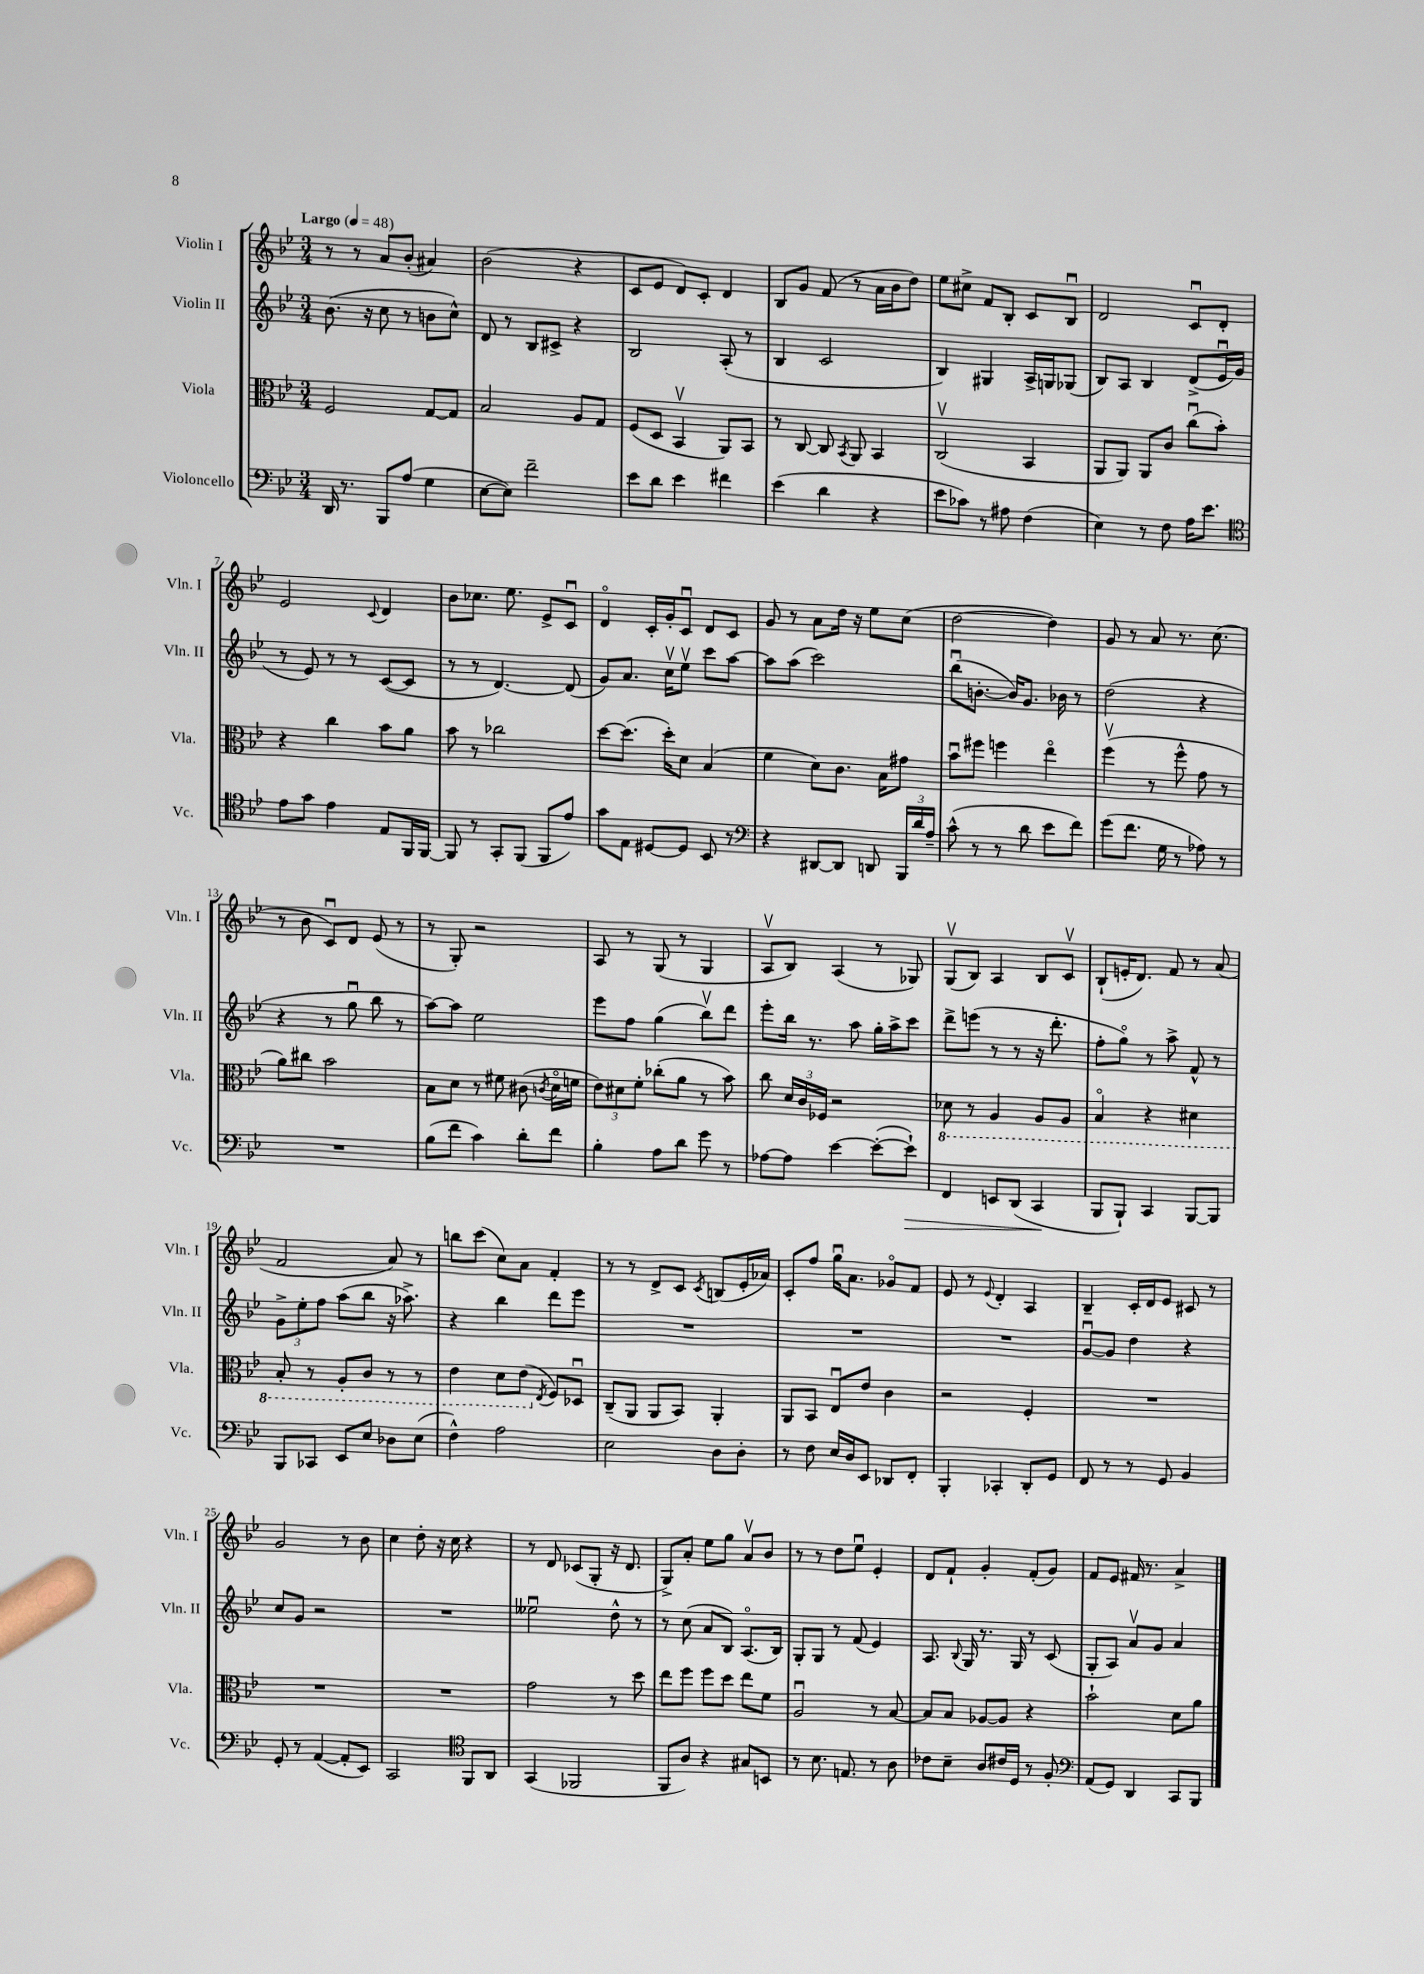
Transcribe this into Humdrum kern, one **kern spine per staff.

**kern	**kern	**kern	**kern
*staff4	*staff3	*staff2	*staff1
*clefF4	*clefC3	*clefG2	*clefG2
*k[b-e-]	*k[b-e-]	*k[b-e-]	*k[b-e-]
*M3/4	*M3/4	*M3/4	*M3/4
*MM48	*MM48	*MM48	*MM48
16DD	2F	(8.b-	8r
8.r	.	.	.
.	.	.	8r
.	.	16r	.
8BBB-	.	8cc	8a
(8A	.	8r	(8b-'
4G	[8G	8b	4a#)
.	8G]	8cc^^)	.
=	=	=	=
[8E-	2B-	8d	(2b-
8E-])	.	8r	.
2f~	.	8B-	.
.	.	8c#^	.
.	8A	4r	4r
.	8G	.	.
=	=	=	=
8e-	(8F	2B-	8c
8d	8D	.	8e-
4e-	4BB-v	.	8d)
.	.	.	8c'
4f#	8AA)	(8A'	4d
.	8BB-	8r	.
=	=	=	=
(4e-	8r	4B-	8B-
.	[8C	.	8g
4d	8C]	2c	(8f
.	8qBB-	.	.
.	8AA	.	8r
4r	4BB-	.	16a
.	.	.	16b-
.	.	.	8dd)
=	=	=	=
8e-	(2Cv	4B-)	8ee-
8c-)	.	.	8cc#^
8r	.	4G#	8f
8A#	.	.	8B-'
(4F	4BB-	16A^	8c
.	.	16G	.
.	.	(8G-	8B-u
=	=	=	=
4E-)	8AA	8B-)	2d
.	8AA)	8A	.
8r	8AA	4B-	.
8F	8c	.	.
16A	(8ccu	(8d^	8cu
8.e-	.	.	.
.	8b-')	16e-u	8d'
.	.	16g	.
=	=	=	=
*clefC4	*	*	*
8e-	4r	8r	2e-
8g	.	8e-)	.
4e-	4cc	8r	.
.	.	8r	.
.	.	.	8qqc
8E-	8b-	([8c	4d
16FF	8a	8c]	.
[16FF	.	.	.
=	=	=	=
8FF]	8b-	8r	8b-
8r	8r	8r	8.cc-
8GG'	2cc-	[4.d)	.
.	.	.	8.ee-
(8FF	.	.	.
8FF	.	.	8e-^
8e-)	.	(8d]	8cu
=	=	=	=
8g	[8dd	8g)	4do
8E-	(8.dd]	8.a	.
[8D#	.	.	16c'
.	16dd')	16ccv	16g'
8D#]	8d	8ee-v	8cu
8BB-	(4B-	8ccc	8d
8r	.	[8aa	8c
=	=	=	=
*clefF4	*	*	*
4r	4f	8aa]	8g
.	.	(8aa	8r
[8DD#	8d)	2ccc)	8a
8DD#]	8.c	.	16dd
.	.	.	16r
8DD	.	.	8ee-
.	16B-	.	.
24BBB-	8g#	.	(8cc
24d	.	.	.
24A~	.	.	.
=	=	=	=
(8c^^	8b-u	(8bb-u	[2dd
8r	8ff#	[8.b'	.
8r	4ff	.	.
.	.	16b])	.
8d	.	8.g	.
8e-	4ee-o	.	4dd])
.	.	16b-	.
8f)	.	8r	.
=	=	=	=
(8g	(4ffv	(2dd	8g
8.f	.	.	8r
.	8r	.	8a
16G	.	.	.
8r	8ff^^	.	8.r
8A-)	8g	4r	.
.	.	.	(8.cc
8r	8r	.	.
=	=	=	=
2.r	8a)	4r	8r
.	8cc#	.	8b-
.	2b-	8r	8cu)
.	.	8ggu	8d
.	.	8bb-	(8e-
.	.	8r	8r
=	=	=	=
(8B-	8B-	[8aa)	8r
8f	8d	8aa]	8G')
4c)	8r	2ee-	2r
.	8f#	.	.
8d'	(8c#	.	.
.	8qc	.	.
8f	16do	.	.
.	16f	.	.
=	=	=	=
4B-'	12e-)	8eee-	8A
.	12d#	.	.
.	.	8ff	8r
.	12f'	.	.
8A	(8cc-'	(4gg	(8G
8d	8a	.	8r
8g	8r	8bb-v)	4G
8r	8b-)	8ddd	.
=	=	=	=
[8A-	8cc	8eee-'	8Av
8A-]	24d	16bb-	8B-)
.	24c	.	.
.	.	8.r	.
.	24F-	.	.
[4e-	2r	.	(4A
.	.	8aa	.
(8e-'_	.	16gg'	8r
.	.	16aa^	.
8e-`])	.	8ccc	8G-)
=	=	=	=
4FF	8D-	8ddd^	(8Gv
.	8r	(8eee	8B-)
8EE	4AA	8r	4A
(8DD	.	8r	.
4CC	8AA	16r	8B-
.	.	8.ddd'	.
.	8AA	.	8cv
=	=	=	=
8BBB-	4BB-o	8ff'	(8B-`
8BBB-`)	.	8ggo)	16e'
.	.	.	8.d)
4CC	4r	8r	.
.	.	8aa^	8f
[8BBB-	4D#	8f^^	8r
8BBB-]	.	8r	(8a
=	=	=	=
8BBB-	8BB-'	12g^	2f
.	.	12ee-'	.
8CC-	8r	.	.
.	.	12ff	.
8EE-	8AA'	(8aa	.
8E-	8C	8bb-	.
8D-	8r	16r	8a)
.	.	8.aa-^)	.
(8E-	8r	.	8r
=	=	=	=
4F^^)	4E-	4r	8bb
.	.	.	(8ccc
2A	8D	4bb-	8cc)
.	(8E-	.	8a
.	8qE-	.	.
.	8F)	8ddd	4f'
.	8D-u	8eee-	.
=	=	=	=
2E-	(8C~	2.r	8r
.	8AA	.	8r
.	8AA	.	8d^
.	8BB-)	.	8c
.	.	.	8qc
8D	4AA'	.	(8B
8D'	.	.	16e-'
.	.	.	16a-)
=	=	=	=
8r	8AA	2.r	8c'
8F	8BB-	.	8ff
16E-	8E-u	.	16ggu
16D	.	.	8.a
8EE-	8e-	.	.
8DD-	4c	.	8g-o
8FF'	.	.	8f
=	=	=	=
4BBB-'	2r	2.r	8e-
.	.	.	8r
.	.	.	8qqe-
4CC-'	.	.	4d'
8DD'	4F'	.	4A
8GG	.	.	.
=	=	=	=
8FF	2.r	[8gu	4B-~
8r	.	8g]	.
8r	.	4dd	16c'
.	.	.	16d
8GG	.	.	8e-
4BB-	.	4r	8c#
.	.	.	8r
=	=	=	=
8GG'	2.r	8cc	2g
8r	.	8g	.
([4AA	.	2r	.
8AA']	.	.	8r
8EE-)	.	.	8b-
=	=	=	=
2CC	2.r	2.r	4cc
.	.	.	8dd'
.	.	.	16r
.	.	.	16cc
*clefC4	*	*	*
8FF	.	.	4r
8AA	.	.	.
=	=	=	=
(4GG	2g	2ee--u	8r
.	.	.	8d
2FF-	.	.	(8c-
.	.	.	8G'
.	8r	8dd^^	16r
.	.	.	8.d
.	8dd	8r	.
=	=	=	=
8FF	8ee-	8r	8G^)
8A)	8ff	(8cc	8a'
4r	8ff	8a	8ee-
.	8dd	8B-)	8gg
8G#	8ee-	(8.Ao	8av
8BB	8f	.	8b-
.	.	16B-)	.
=	=	=	=
8r	2Au	8G'	8r
8.B-	.	8G	8r
.	.	8r	8dd
8.E	.	.	.
.	.	(8f	8ee-u
8r	8r	4e-)	4e-'
8A	[8B-	.	.
=	=	=	=
8c-	8B-]	8.A	8d
8B-~	8B-	.	8f`
.	.	8qqB-	.
.	.	16G	.
8A	[8A-	8.r	4g'
16c#	8A-]	.	.
16D	.	16G	.
8r	4r	8r	(8f'
8F'	.	(8c	8g)
=	=	=	=
*clefF4	*	*	*
(8AA	2b-`	8G'	8f
8GG)	.	8A)	8e-
4DD	.	8av	16f#
.	.	.	8.r
.	.	8g	.
8CC	8d	4a	4a^
8BBB-	8a	.	.
==	==	==	==
*-	*-	*-	*-
